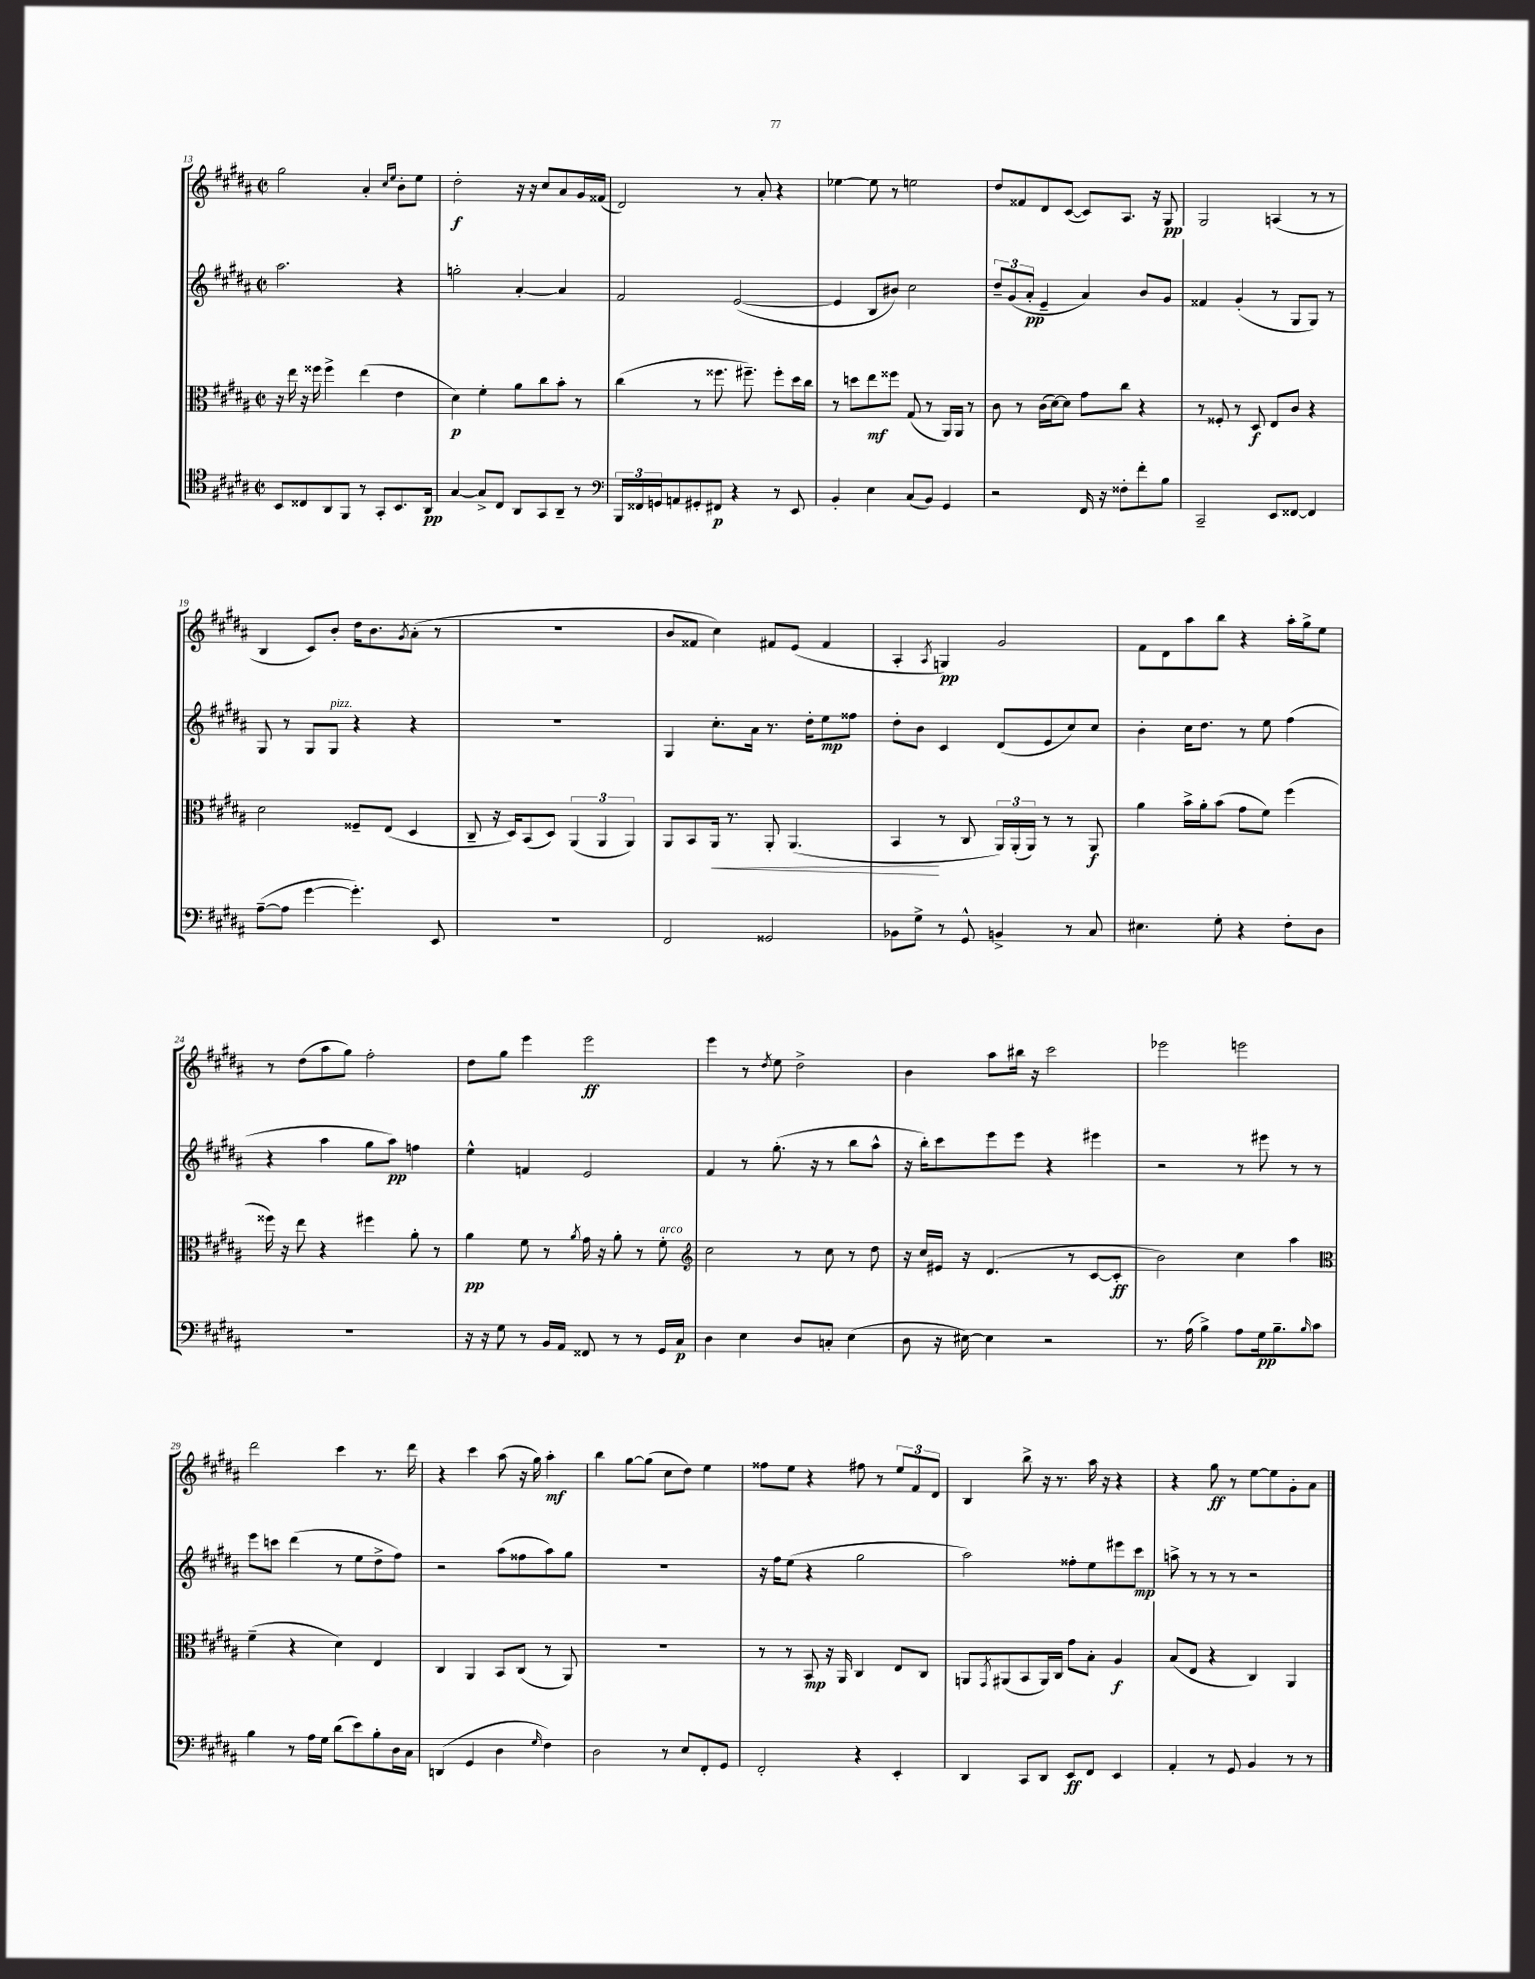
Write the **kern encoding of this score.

**kern	**kern	**kern	**kern
*staff4	*staff3	*staff2	*staff1
*clefC4	*clefC3	*clefG2	*clefG2
*k[f#c#g#d#a#]	*k[f#c#g#d#a#]	*k[f#c#g#d#a#]	*k[f#c#g#d#a#]
*M2/2	*M2/2	*M2/2	*M2/2
*met(c|)	*met(c|)	*met(c|)	*met(c|)
8BB/L	16r	2.aa#\	2gg#\
.	16ee\	.	.
8C##/	16r	.	.
.	16ff##\	.	.
8AA#/	4ff##^\	.	.
8FF#/J	.	.	.
8r	(4ee\	.	4a#'/
8GG#'/L	.	.	.
.	.	.	16qqcc#/LL
.	.	.	16qqee/JJ
8.BB/	4e\	4r	8b'\L
.	.	.	8ee\J
16AA#/Jk	.	.	.
=	=	=	=
[4G#/	4d#\)	2gg'\	2dd#'\
8G#^/]L	4f#'\	.	.
8C#/J	.	.	.
8AA#/L	8a#\L	[4a#'/	16r
.	.	.	16r
8GG#/	8cc#\	.	8cc#/L
8AA#~/J	8b'\J	4a#/]	8a#/
8r	8r	.	16g#/L
.	.	.	(16f##/JJ
=	=	=	=
*clefF4	*	*	*
24BBB/LL	(4cc#\	2f#/	2d#/)
24FF##/	.	.	.
24GG/J	.	.	.
8AA/	.	.	.
8GG#'/	8r	.	.
8FF#/J	8.ff##\	.	.
4r	.	([2e/	8r
.	8.ff#~\)	.	.
.	.	.	8a#'/
8r	8ff#'\L	.	4r
8EE/	16dd#\L	.	.
.	16cc#\JJ	.	.
=	=	=	=
4BB'/	8r	4e/]	[4ee-\
.	8dd\L	.	.
4E\	8ee\	8B/L	8ee-\]
.	8ff##\J	8b#/J)	8r
(8C#/L	(8G#/	2cc#\	2ee\
8BB/J)	8r	.	.
4GG#/	16AA#/LL)	.	.
.	16AA#/JJ	.	.
.	8r	.	.
=	=	=	=
2r	8c#\	12dd#~/L	8dd#/L
.	.	(12g#/	.
.	8r	.	8f##/
.	.	12a#'/J	.
.	(16c#\LL	4e~/	8d#/
.	[16d#\J)	.	.
.	8d#\]J	.	([8c#/J
16FF#/	8g#\L	4a#/)	8c#/]L)
16r	.	.	.
8F##'\L	8cc#\J	.	8.A#/J
8f#'\	4r	8b/L	.
.	.	.	16r
8B\J	.	8g#/J	8G#/
=	=	=	=
2CC#~/	8r	4f##/	2G#/
.	8F##'/	.	.
.	8r	(4g#'/	.
.	8D#/	.	.
8EE/L	8E/L	8r	(4A/
[8FF##/J	8c#/J	8G#/L	.
4FF##/]	4r	8G#/J)	8r
.	.	8r	8r
=	=	=	=
([8A#~\L	2d#\	8G#/	4B/
8A#\]J	.	8r	.
[4g#\	.	8G#/L	8c#/L)
.	.	8G#/J	8b'/J
4.g#'\])	8F##~/L	4r	16dd#\LK
.	.	.	8.b\
.	(8E/J	.	.
.	.	.	8qg#/
.	4D#/	4r	(8a#'\J
8EE/	.	.	8r
=	=	=	=
1r	8C#~/	1r	1r
.	16r	.	.
.	16D#/LK)	.	.
.	(8BB/	.	.
.	8D#/J)	.	.
.	(6AA#/	.	.
.	6AA#/	.	.
.	6AA#/)	.	.
=	=	=	=
2FF#/	8AA#/L	4G#/	8b/L
.	8BB/	.	8f##/J
.	16AA#/Jk	8.cc#'\L	4cc#\)
.	8.r	.	.
.	.	16a#\Jk	.
2GG##/	8AA#'/	8.r	8f#/L
.	(4.AA#/	.	(8e/J
.	.	16dd#'\LK	.
.	.	8ee\	4f#/
.	.	8ff##\J	.
=	=	=	=
8BB-\L	4BB/	8dd#'\L	4A#'/
8G#^\J	.	8b\J	.
.	.	.	8qA#/
8r	8r	4c#/	4G/)
8GG#^^/	8C#/	.	.
4BB^/	24AA#/LL)	(8d#/L	2g#/
.	(24AA#'/	.	.
.	24AA#/JJ)	.	.
.	8r	8e/	.
8r	8r	8cc#/)	.
8C#/	8AA#/	8cc#/J	.
=	=	=	=
4.E#\	4a#\	4b'\	8f#\L
.	.	.	8d#\
.	16b^\LL	16cc#\LK	8aa#\
.	16a#'\J	8.dd#\J	.
8G#'\	(8b\J	.	8bb\J
4r	8g#\L	8r	4r
.	8f#\J)	8ee\	.
8F#'\L	(4ff#\	(4ff#\	16aa#'\LL
.	.	.	16gg#^\J
8D#\J	.	.	8ee\J
=	=	=	=
1r	16ff##\)	4r	8r
.	16r	.	.
.	8ee\	.	(8dd#\L
.	4r	4aa#\	8aa#\
.	.	.	8gg#\J)
.	4ff#\	8gg#\L	2ff#'\
.	.	8aa#\J)	.
.	8a#'\	4ff\	.
.	8r	.	.
=	=	=	=
16r	4a#\	4ee^^\	8dd#\L
16r	.	.	.
8G#\	.	.	8gg#\J
8r	8f#\	4f/	4eee\
16BB/LL	8r	.	.
16AA#/JJ	.	.	.
.	8qa#/	.	.
8FF##/	16g#\	2e/	2eee\
.	16r	.	.
8r	8a#'\	.	.
8r	8r	.	.
16GG#/LL	8f#'\	.	.
16C#/JJ	.	.	.
=	=	=	=
*	*clefG2	*	*
4D#\	2cc#\	4f#/	4eee\
4E\	.	8r	8r
.	.	.	8qdd#/
.	.	(8.gg#'\	8ee\
8D#/L	8r	.	2dd#^\
.	.	16r	.
8C'/J	8cc#\	8r	.
(4E\	8r	8bb\L	.
.	8dd#\	8aa#^^\J	.
=	=	=	=
8D#\	16r	16r	4b\
.	16cc#/LL	16bb'\LK)	.
16r	16e#/JJ	8ccc#\	.
[16E#\)	16r	.	.
4E#\]	(4.d#/	8eee\	8aa#\L
.	.	8eee\J	16bb#\Jk
.	.	.	16r
2r	.	4r	2ccc#\
.	8r	.	.
.	[8c#/L	4eee#\	.
.	8c#'/]J	.	.
=	=	=	=
8.r	2b\)	2r	2eee-\
(16A#\	.	.	.
4B^\)	.	.	.
8A#\L	4cc#\	8r	2eee\
16G#\k	.	8eee#\	.
8.B~\	.	.	.
.	4aa#\	8r	.
16qqB/	.	.	.
8c#\J	.	8r	.
=	=	=	=
*	*clefC3	*	*
4B\	(4f#~\	8eee\L	2ddd#\
.	.	8ccc\J	.
8r	4r	(4ddd#\	.
16A#\LL	.	.	.
16G#\JJ	.	.	.
(8d#\L	4d#\)	8r	4ccc#\
8e\)	.	8ee\L	.
8B'\	4E/	8dd#^\	8.r
16D#\L	.	8ff#\J)	.
16C#\JJ	.	.	16ddd#\
=	=	=	=
(4DD/	4C#/	2r	4r
4GG#/	4AA#/	.	4ccc#\
4D#\	8BB/L	(8aa#\L	(8aa#\
.	(8C#/J	8ff##\	16r
.	.	.	16gg#\)
16qqG#/	.	.	.
4F#\)	8r	8aa#\)	4aa#'\
.	8AA#/)	8gg#\J	.
=	=	=	=
2D#\	1r	1r	4bb\
.	.	.	[8gg#\L
.	.	.	(8gg#\]J
8r	.	.	8cc#\L
8E/L	.	.	8dd#\J)
8FF#'/	.	.	4ee\
8GG#/J	.	.	.
=	=	=	=
2FF#'/	8r	16r	8ff##\L
.	.	16ff#\LK	.
.	8r	(8ee\J	8ee\J
.	8BB/	4r	4r
.	16r	.	.
.	16AA#/	.	.
4r	4C#/	2gg#\	8ff#\
.	.	.	8r
4EE'/	8E/L	.	12ee/L
.	.	.	12f#/
.	8C#/J	.	.
.	.	.	12d#/J
=	=	=	=
4DD#/	8AA/L	2aa#\)	4B/
.	8qGG#/	.	.
.	(8AA#/	.	.
8CC#/L	8BB/	.	8bb^\
8DD#/J	16AA#/L)	.	16r
.	16C#/JJ	.	8.r
8EE/L	8g#\L	8ff##'\L	.
8FF#/J	8B'\J	8ee\	16aa#\
.	.	.	16r
4EE/	4A#/	8eee#\	4r
.	.	8ccc#\J	.
=	=	=	=
4AA#'/	(8B/L	8aa^\	4r
.	8E/J	8r	.
8r	4r	8r	8gg#\
8GG#/	.	8r	8r
4BB/	4C#/)	2r	[8ee\L
.	.	.	8ee\]
8r	4AA#/	.	8g#'\
8r	.	.	8a#\J
==	==	==	==
*-	*-	*-	*-
